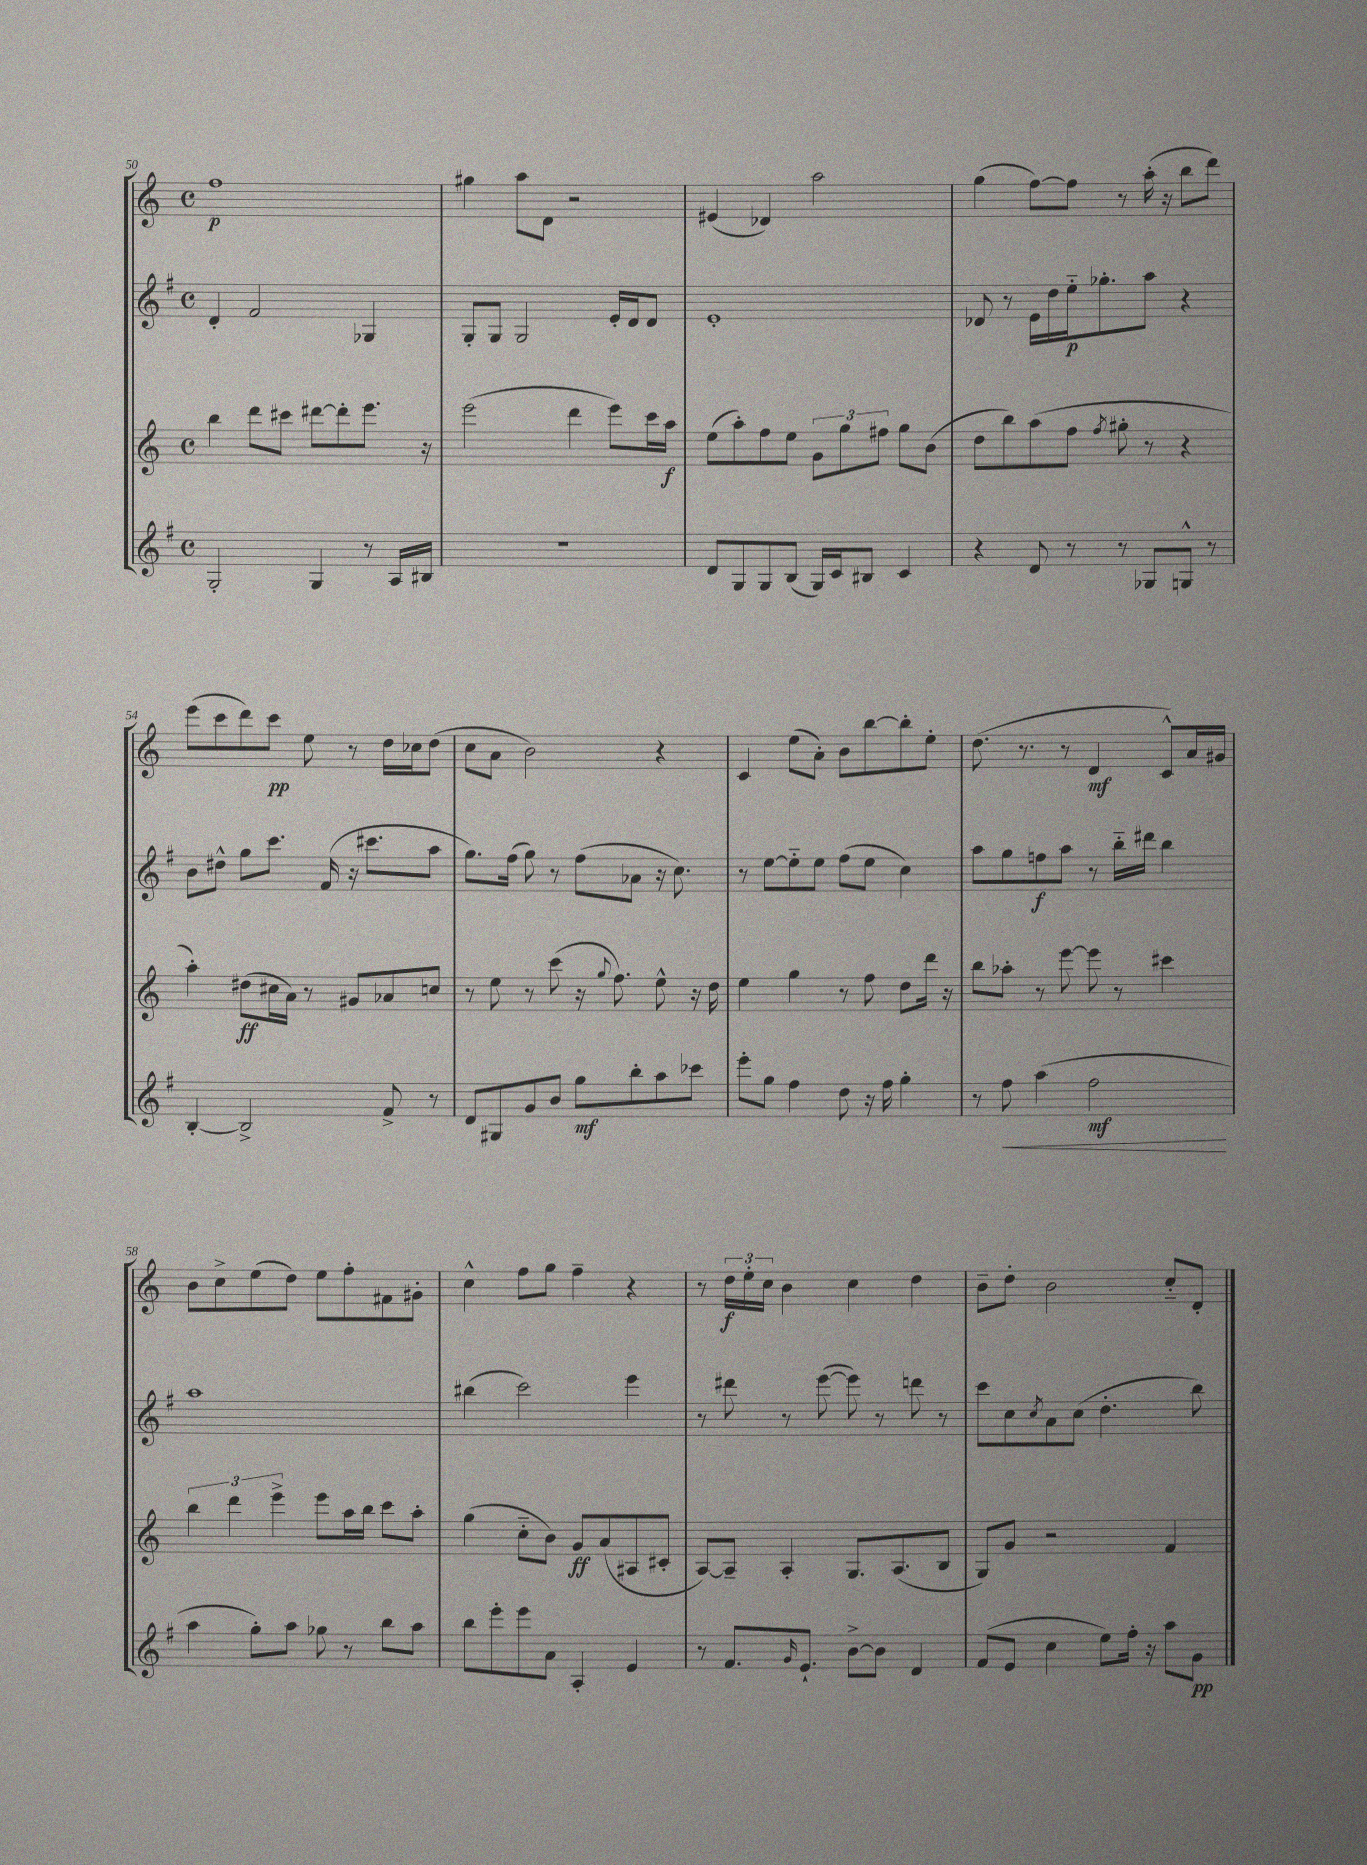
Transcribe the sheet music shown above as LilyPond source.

<<
\new StaffGroup <<
\new Staff = "s0" {
    \clef treble \key c \major \defaultTimeSignature \time 4/4
    f''1\p |
    gis''4 a''8 d'8 r2 |
    eis'4( des'4) a''2 |
    g''4( f''8~) f''8 r8 a''16-.( r16 b''8 d'''8) |
    e'''8( c'''8 d'''8) c'''8\pp e''8 r8 d''16 ces''16 d''8( |
    c''8 a'8 b'2) r4 |
    c'4 e''8( a'8-.) b'8 b''8~ b''8-. e''8-. |
    d''8.( r8. r8 d'4\mf c'8-^) a'16 gis'16 |
    b'8 c''8-> e''8( d''8) e''8 f''8-. fis'8 gis'8-. |
    c''4-^ f''8 g''8 f''4-- r4 |
    r8 \tuplet 3/2 { d''16\f e''16-. c''16 } b'4 c''4 d''4 |
    b'8-- d''8-. b'2 c''8-_ d'8-. \bar "|." |
}
\new Staff = "s1" {
    \clef treble \key g \major \defaultTimeSignature \time 4/4
    d'4-. fis'2 ges4 |
    g8-. g8 g2 e'16-. d'16 d'8 |
    e'1-. |
    des'8 r8 e'16 d''16 e''16-_\p ges''8.-. a''8 r4 |
    b'8 dis''8-^ g''8 c'''8. fis'16( r16 cis'''8. a''8 |
    g''8.) fis''16( g''8) r8 fis''8( aes'8 r16 c''8.) |
    r8 e''8~ e''8-_ e''8 fis''8( e''8 c''4) |
    a''8 g''8 f''8\f a''8 r8 b''16-_ dis'''16 b''4 |
    a''1 |
    bis''4( c'''2) e'''4 |
    r8 dis'''8 r8 e'''8~( e'''8) r8 d'''8 r8 |
    c'''8 c''8 \acciaccatura { c''8 } a'8 c''8( d''4.-. b''8) \bar "|." |
}
\new Staff = "s2" {
    \clef treble \key c \major \defaultTimeSignature \time 4/4
    b''4 d'''8 cis'''8 dis'''8~ dis'''8-. e'''8. r16 |
    e'''2( d'''4 e'''8) c'''16 a''16\f |
    e''8( a''8-.) f''8 e''8 \tuplet 3/2 { g'8 g''8 fis''8 } g''8 b'8( |
    d''8 b''8) a''8( f''8 \acciaccatura { f''8 } gis''8-. r8 r4 |
    a''4-.) dis''8\ff( cis''16 a'16) r8 gis'8 aes'8 c''8 |
    r8 e''8 r8 c'''8( r16 \appoggiatura { g''8 } f''8.) e''8-^ r16 d''16 |
    e''4 g''4 r8 f''8 d''8 d'''16 r16 |
    b''8 aes''8-. r8 e'''8~ e'''8 r8 cis'''4 |
    \tuplet 3/2 { b''4 d'''4 e'''4-> } e'''8 a''16 b''16 c'''8 a''8-. |
    g''4( c''8-_ b'8) g'8\ff a'8( ais8 cis'8-. |
    a8~) a8-- a4-. g8. a8.( b8 |
    g8) g'8 r2 f'4 \bar "|." |
}
\new Staff = "s3" {
    \clef treble \key g \major \defaultTimeSignature \time 4/4
    g2-. g4 r8 a16 bis16 |
    R1 |
    d'8 g8 g8 b8( g16) c'16 bis8 c'4 |
    r4 d'8 r8 r8 ges8 g8-^ r8 |
    b4~-. b2-> fis'8-> r8 |
    d'8 gis8 g'8 b'8 g''8\mf b''8-. a''8 ces'''8 |
    e'''8-. g''8 fis''4 d''8 r16 fis''16 g''4-. |
    r8 fis''8\< a''4( fis''2\mf\! |
    a''4 g''8-.) a''8 ges''8 r8 b''8 a''8 |
    b''8 e'''8-. e'''8 a'8 a4-. e'4 |
    r8 fis'8. \grace { g'16 } e'8.-! b'8~-> b'8 d'4 |
    fis'8( e'8 c''4 e''8) fis''16-. r16 a''8 g'8\pp \bar "|." |
}
>>
>>
\layout { \context { \Score currentBarNumber = #50 } }
